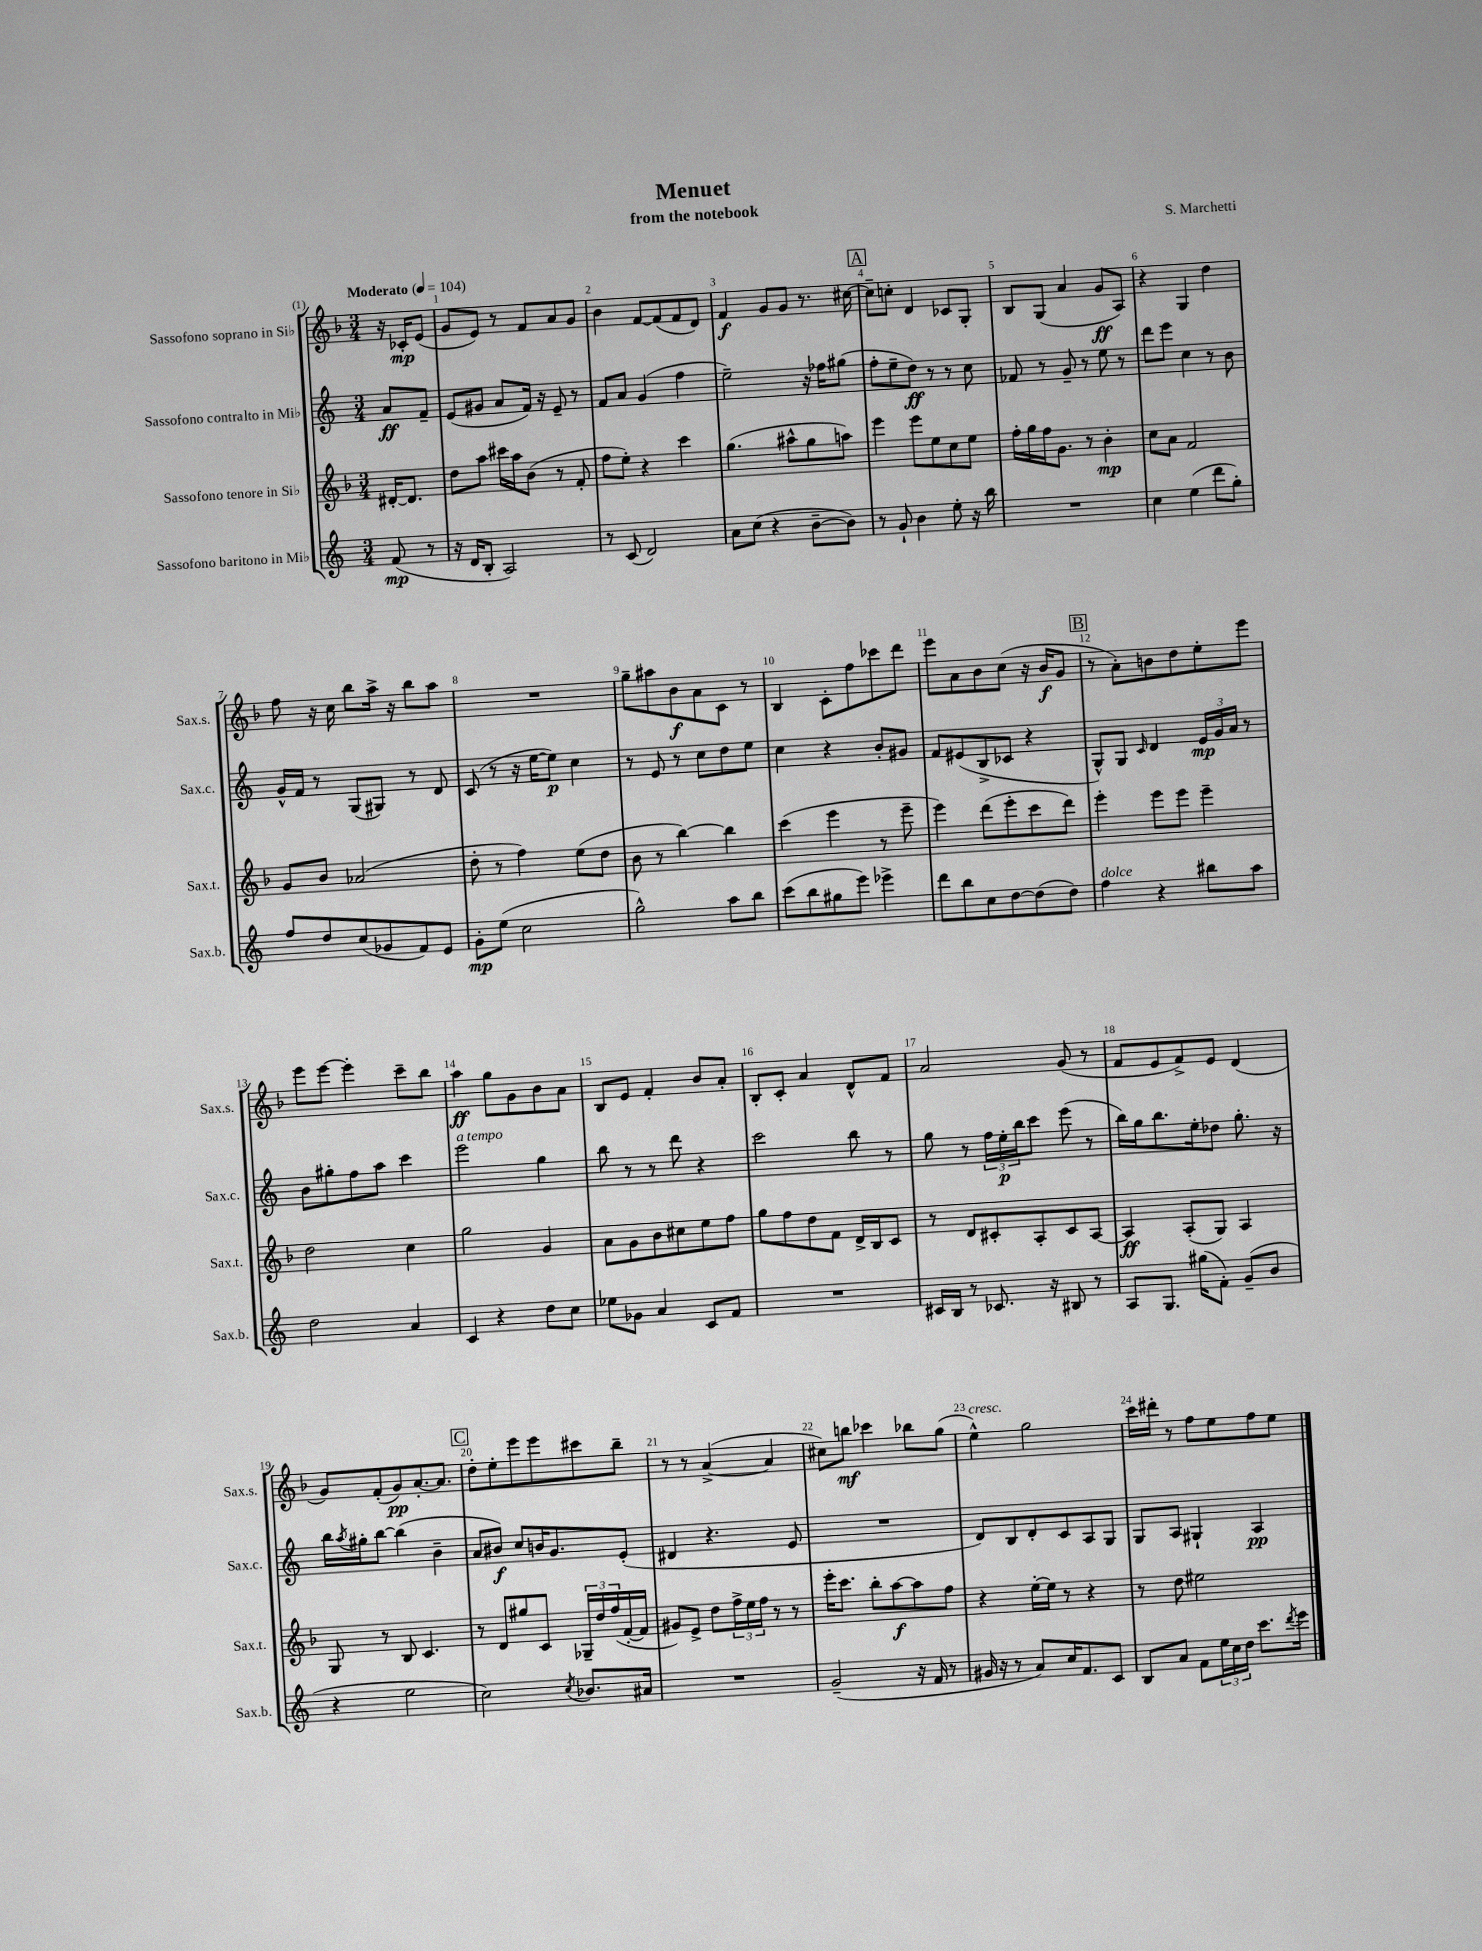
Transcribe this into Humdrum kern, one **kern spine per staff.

**kern	**kern	**kern	**kern
*staff4	*staff3	*staff2	*staff1
*clefG2	*clefG2	*clefG2	*clefG2
*k[]	*k[b-]	*k[]	*k[b-]
*M3/4	*M3/4	*M3/4	*M3/4
*MM104	*MM104	*MM104	*MM104
(8f	[16d#'	8a	16r
.	8.d#]	.	16c-'
8r	.	8f~	(8e
=	=	=	=
16r	8dd	(8e	8g
16d	.	.	.
8B'	8aa	8g#	8e)
2A)	16ccc#	8a	8r
.	16aa	.	.
.	(8b-	16f)	8f
.	.	16r	.
.	8r	8e~	8a
.	8f'	8r	8g
=	=	=	=
8r	8ff	8f	4b-
(8c	8ee')	8a	.
2d)	4r	(4g	[8f
.	.	.	(8f]
.	4ccc	4ff	8f
.	.	.	8d)
=	=	=	=
8a	(4.gg	2ee~)	4f
(8cc	.	.	.
4r	.	.	8g
.	8aa#^^	.	8g
[8b~	8gg	16r	8.r
.	.	16ff-	.
8b])	8aa)	(8gg#	.
.	.	.	[16cc#
=	=	=	=
8r	4eee	8ff'	8cc#~]
8g`	.	8ee~	8cc'
4b	8eee	8dd)	4d
.	8ee	8r	.
8ee'	8cc	8r	8c-
16r	8ee	8cc	8G'
16bb	.	.	.
=	=	=	=
2.r	16ff'	8f-	8B-
.	16gg	.	.
.	16ff	8r	(8G
.	8.g	.	.
.	.	8g~	4a
.	8r	8r	.
.	4b-'	8ee	8g
.	.	8r	8A)
=	=	=	=
4cc	8cc	8ddd	4r
.	8a	8eee	.
(4ee	2f	4cc	4G
8ddd	.	8r	4dd
8gg')	.	8b	.
=	=	=	=
8ff	8g	16g^^	8ff
.	.	16f	.
8dd	8b-	8r	16r
.	.	.	16cc
(8cc	(2a-	(8G	8bb-
8g-	.	8G#)	16aa^
.	.	.	16r
8f)	.	8r	8bb-
8e	.	8d	8aa
=	=	=	=
8g'	8dd'	(8c	2.r
(8ee	8r	8r	.
2cc	4ff)	16r	.
.	.	[16ee	.
.	.	8ee])	.
.	(8ee	4cc	.
.	8dd	.	.
=	=	=	=
2gg^^)	8b-	8r	8gg~
.	8r	8e	8aa#
.	[4bb-)	8r	8b-
.	.	8cc	8a
8aa	4bb-]	8dd	8c
8bb	.	8ee	8r
=	=	=	=
(8ccc	(4ccc	4cc	4B-
8bb	.	.	.
8gg#	4eee	4r	8c'
8eee)	.	.	8ff
4eee-^	8r	8b'	8ccc-
.	8eee~	8g#	8ddd
=	=	=	=
8ddd	4eee)	8f	8eee
8bb	.	(8e#	8a
8cc	(8ddd	8B^	8b-
[8dd	8eee'	8c-	(8cc
(8dd]	8ccc	4r	16r
.	.	.	16b-
8dd)	8ddd)	.	8g
=	=	=	=
4ff	4eee'	8G^^)	8r
.	.	8G	8a')
.	.	16qqc	.
4r	8eee	4d	8b
.	8eee	.	8dd
8bb#	4eee~	24e	8ee'
.	.	24g	.
.	.	24a	.
8aa	.	8r	8eee
=	=	=	=
2dd	2dd	8b	8eee
.	.	8gg#'	[8eee
.	.	8ff	4eee']
.	.	8aa	.
4a	4cc	4ccc	8ccc~
.	.	.	8bb-
=	=	=	=
4c	2gg	2eee	4aa
4r	.	.	8gg
.	.	.	8g
8dd	4g	4gg	8b-
8cc	.	.	8a
=	=	=	=
8ee-	8a	8bb	8B-
8g-	8g	8r	8e
4a	8b-	8r	4f'
.	8cc#	8ddd	.
8c	8ee	4r	8b-
8f	8ff	.	8a'
=	=	=	=
2.r	8gg	2ccc	8B-'
.	8ff	.	8c'
.	8dd	.	4a
.	8f	.	.
.	16d^	8bb	8d^^
.	16B-	.	.
.	8c	8r	8f
=	=	=	=
16c#	8r	8gg	2a
16B	.	.	.
8r	8d	8r	.
8.c-	8c#'	24ff	.
.	.	24ee'	.
.	.	24bb	.
.	8A'	8ccc	.
16r	.	.	.
8B#	8c#	(8eee	(8g
8r	[8A	8r	8r
=	=	=	=
8A	4A]	16bb)	8f
.	.	16gg	.
8.G	.	8.bb	8e
.	(8A'	.	8f^)
(16gg#	.	16ee'	.
8f')	8G)	8dd-	8e
(8g~	4A	8.gg'	(4d
8b	.	.	.
.	.	16r	.
=	=	=	=
4r	8G	16bb	8g)
.	.	8qaa	.
.	.	16gg#'	.
.	8r	[8bb	(8f'
2ee	8B-	(4bb]	8g)
.	4.c	.	[8.a'
.	.	4b~	.
.	.	.	8.a]
=	=	=	=
2cc)	8r	8a	8dd'
.	8d	8b#)	8ee'
.	8gg#	8cc	8eee
.	8c	16b	8eee
.	.	8.g	.
8qcc	.	.	.
8.b-	24G-~	.	8ccc#
.	24dd	.	.
.	(24ff	.	.
.	[16f'	(8e'	8bb-~
16a#	16f]	.	.
=	=	=	=
2.r	8g#)	4d#	8r
.	8e^	.	8r
.	8dd	4.r	([4a^
.	24ff^	.	.
.	24ee	.	.
.	24ff	.	.
.	8r	.	4a]
.	8r	8e	.
=	=	=	=
(2g~	16eee'	2.r	8cc#)
.	8.ccc	.	.
.	.	.	8bb
.	8bb-'	.	4ccc-
.	[8aa	.	.
16r	8aa]	.	8bb-
16f	.	.	.
8r	8ff	.	(8gg
=	=	=	=
16g#	4r	8d)	4ee^^)
16r	.	.	.
8r	.	8B	.
8a)	[16ee'	8d'	2gg
.	16ee]	.	.
16cc	8r	8c	.
8.f	.	.	.
.	4r	8A	.
8c	.	8G	.
=	=	=	=
8B	8r	8G	16ccc
.	.	.	16ddd#'
8a	8dd	8A	8r
8f	2ee#	4G#`	8ff
24ee	.	.	8ee
24cc	.	.	.
24dd	.	.	.
8.ccc	.	4A	8ff
.	.	.	8ee
8qddd	.	.	.
16eee	.	.	.
==	==	==	==
*-	*-	*-	*-
